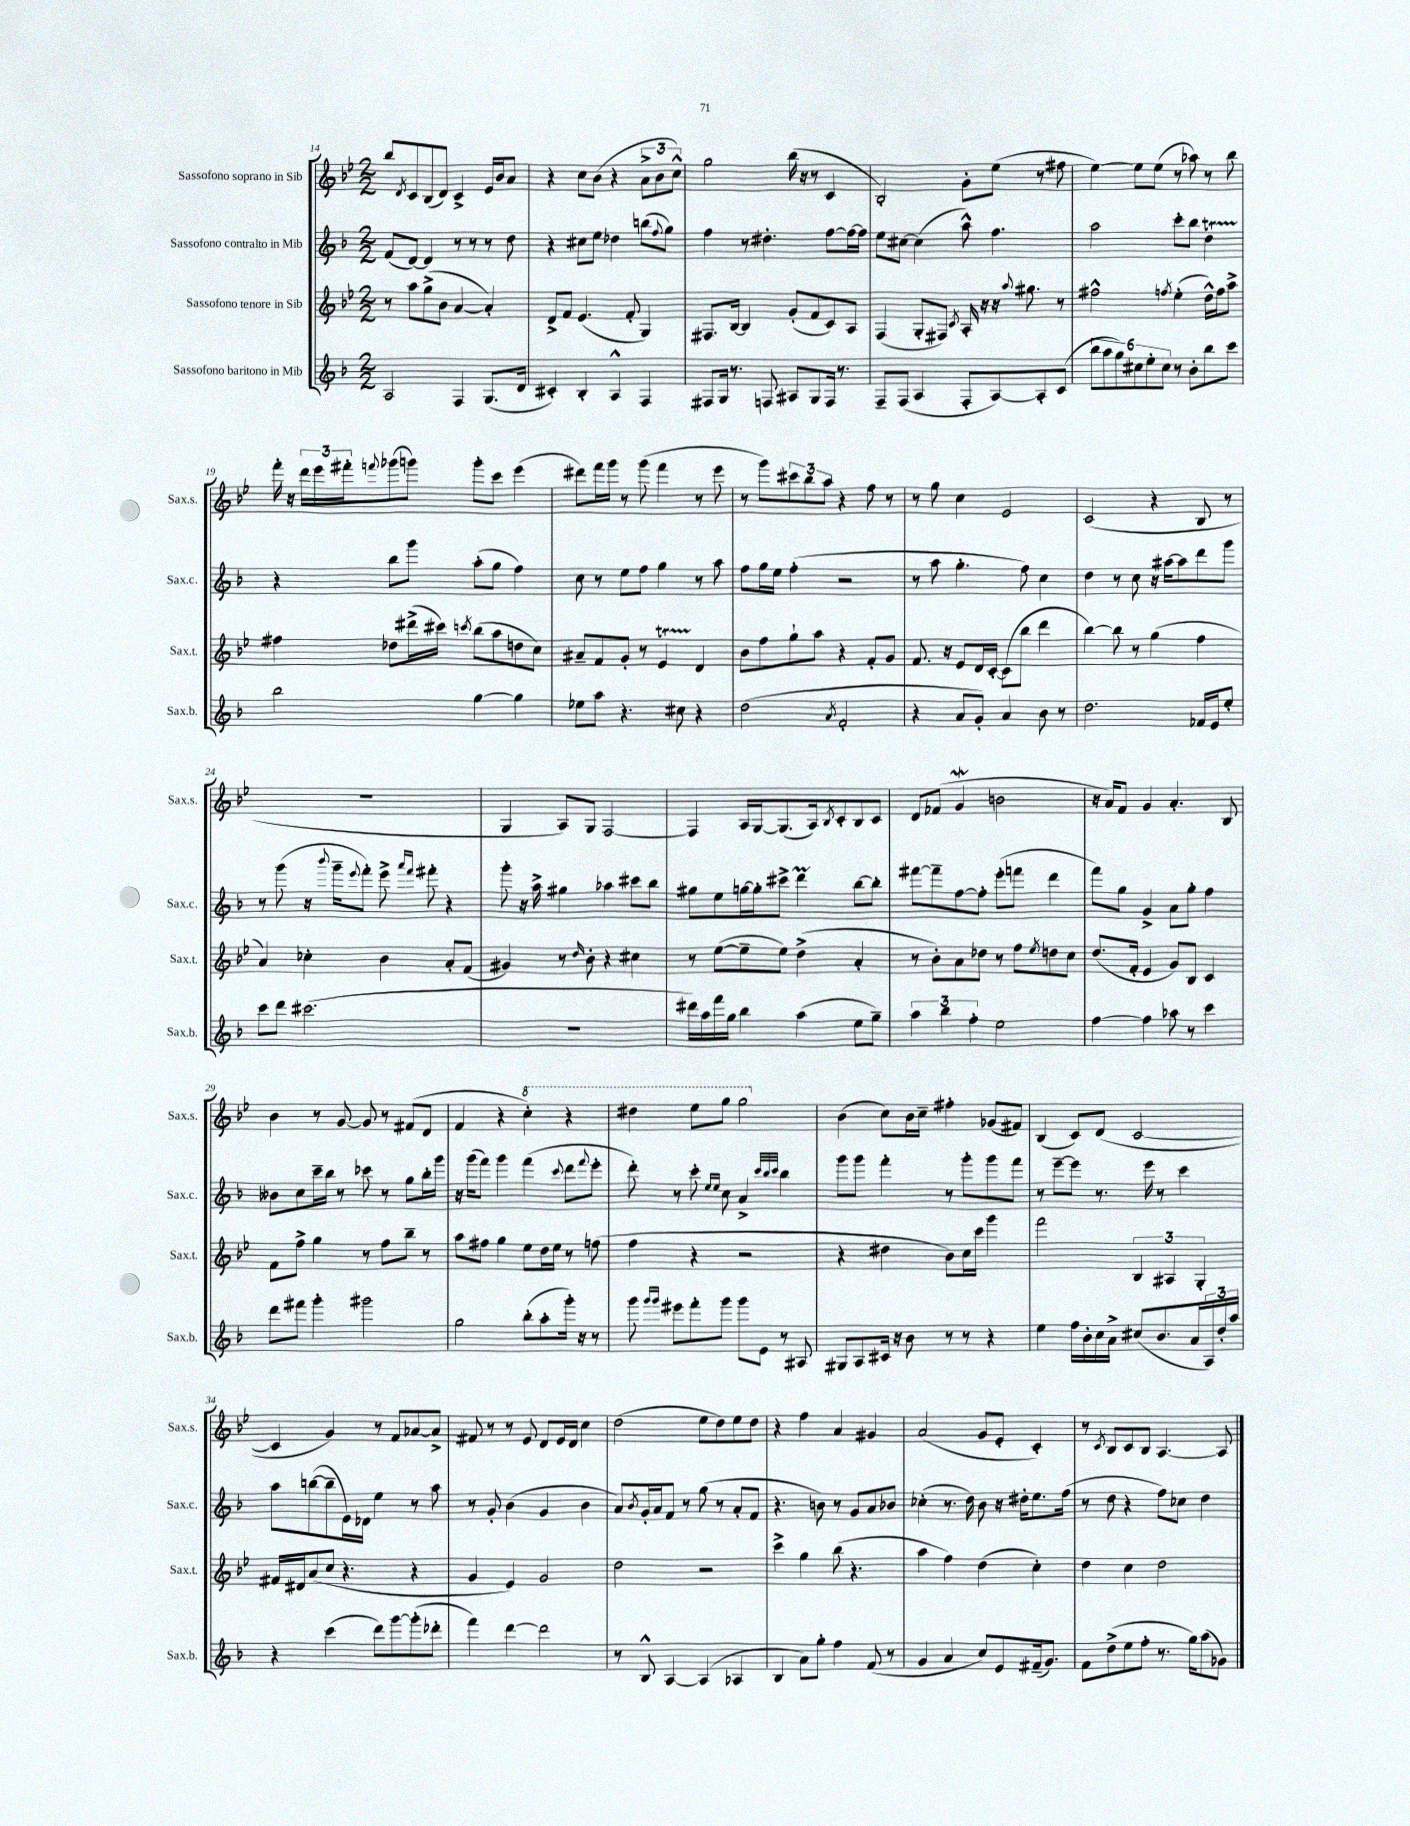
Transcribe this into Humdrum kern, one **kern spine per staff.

**kern	**kern	**kern	**kern
*staff4	*staff3	*staff2	*staff1
*clefG2	*clefG2	*clefG2	*clefG2
*k[b-]	*k[b-e-]	*k[b-]	*k[b-e-]
*M2/2	*M2/2	*M2/2	*M2/2
2A	8r	(8f	8bb-
.	.	.	8qd
.	8aa	[8d)	8c
.	(8gg^	4d]	(8B-
.	8b-	.	8d)
4F	[4a	8r	4c^
.	.	8r	.
(8.G	4a'])	8r	16e-
.	.	.	16b-
.	.	8dd	8a
16d	.	.	.
=	=	=	=
4c#')	8d^	4r	4r
.	8f	.	.
4B-'	(4.e-	8cc#	8cc
.	.	8ee	(8b-
4A^^	.	4dd-	4r
.	8f'	.	.
4F	4G)	(8bb	12a^
.	.	.	12b-
.	.	8qqff	.
.	.	8gg)	.
.	.	.	12cc^^)
=	=	=	=
8F#	8.F#	4ff	2gg
16G	.	.	.
8.r	[16B-	.	.
.	4B-]	8r	.
8F	.	4.dd#'	.
8A#	(8g'	.	(16bb-
.	.	.	16r
8G	8f	.	8r
16F	8c)	[8ff	4c
8.r	.	.	.
.	8A	16ff_	.
.	.	16ff]	.
=	=	=	=
8F~	(4F	8ee	2B-')
(8F	.	[8cc#	.
4A	8G'	(4cc#]	.
.	8F#)	.	.
.	8qc	.	.
8F'	16A'	8aa^^)	8g'
.	16r	.	.
[8A)	16r	4.ff	(8ee-
.	8qqaa	.	.
.	8.gg#	.	.
8A']	.	.	8r
(8c	8r	.	8ff#
=	=	=	=
12bb-	2ff#^^	2aa	[4ee-)
12aa	.	.	.
12gg)	.	.	.
12cc#	.	.	8ee-]
12ee'	.	.	.
.	.	.	(8ee-
12cc#	.	.	.
.	8qff	.	.
8r	(4ee-'	8ccc'	8r
8b-'	.	8bb-	8aa-)
8bb-	16dd^^)	4dd	8r
.	16ff	.	.
8ccc	8aa^	.	8bb-
=	=	=	=
2bb-	4ff#	4r	16fff'
.	.	.	16r
.	.	.	24ddd
.	.	.	24eee-
.	.	.	24fff#'
.	.	.	8qqfff
.	8dd-	8bb-	(8ggg-
.	(16ddd#^	8ggg	8ggg)
.	16ccc#)	.	.
.	8qccc	.	.
[4gg	(8bb-	(8aa'	8ggg'
.	8aa	8gg	8ccc
4gg]	8dd	4ff)	(4eee-
.	8cc)	.	.
=	=	=	=
8ee-	8a#~	8cc	8ddd#)
8aa	8f	8r	16fff
.	.	.	16ggg
4.r	8g'	8ee	8r
.	8r	8ff	(8ggg
.	4e-	4gg	4fff
8cc#	.	.	.
4r	4d	8r	8r
.	.	8aa	8eee-
=	=	=	=
(2dd	8b-	8ff	8r
.	8ff	16gg	8ggg)
.	.	16ee	.
.	8gg`	(4ff'	12ccc#
.	.	.	12bb-
.	8aa	.	.
.	.	.	12aa
8qa	.	.	.
2f'	4r	2r	4r
.	8f'	.	8ff
.	8g	.	8r
=	=	=	=
4r	8.f	8r	8r
.	.	8aa	8gg
.	16r	.	.
8a	8e-	4.gg'	4cc
8g')	16d	.	.
.	[16c'	.	.
4a	(8c]	.	2e-
.	8bb-	8ff)	.
8b-	4ddd	4cc	.
8r	.	.	.
=	=	=	=
2.dd	[4bb-)	4dd	(2c
.	8bb-]	8r	.
.	8r	8cc	.
.	(4gg	16r	4r
.	.	[16aa#	.
.	.	8aa#]	.
16f-	4ff	8ddd	8B-
16e	.	.	.
8ee'	.	8ggg	8r
=	=	=	=
8ccc	4a)	8r	1r
8ddd	.	(8ggg	.
(2.ccc#	4cc-'	16r	.
.	.	8qqbbb-	.
.	.	16ggg~	.
.	.	8qqeee	.
.	.	8fff')	.
.	4b-	8eee^	.
.	.	16qqaaa	.
.	.	16qqfff	.
.	.	8fff#'	.
.	8a'	4r	.
.	(8f	.	.
=	=	=	=
1r	4g#)	8ggg'	4G
.	.	16r	.
.	.	16aa^	.
.	8r	4gg#	8A)
.	16qqdd	.	.
.	8b-'	.	8G
.	4r	4aa-	[2F
.	4cc#	8ccc#	.
.	.	8bb-	.
=	=	=	=
16ddd#)	8r	8gg#	4F]
16aa	.	.	.
16fff	([8ee-	8ee	.
16gg	.	.	.
4bb-	8ee-~]	[16gg	16A
.	.	16gg']	[16G
.	8ee-)	8ccc#^	(8.G]
(4aa	(4dd^	4ddd	.
.	.	.	16A)
.	.	.	8qB-
.	.	.	8c'
8ee	4a'	[8bb-	8B-
8gg~)	.	8bb-']	8c
=	=	=	=
6aa	8r	[8fff#	8d
.	8b-')	8fff#~]	(8f-
6bb-	.	.	.
.	8a	[8ff	4g
6ff'	.	.	.
.	8dd-	8ff']	.
2ee	8r	(8eee'	2b
.	8ff	8fff	.
.	8qee-	.	.
.	8dd	4ddd	.
.	8cc	.	.
=	=	=	=
[4ff	(8.dd	8fff)	16r
.	.	.	16a)
.	.	8gg	8f
.	16f'	.	.
4ff]	4e-	4g^	4g
8aa-	8g)	8a	4.a'
8r	8B-	8gg'	.
4ccc	4c	4ff	.
.	.	.	8B-
=	=	=	=
8ddd	8f	8b--	4b-
8fff#	8ff^	8cc	.
4ggg'	4gg	16ccc~	8r
.	.	16bb-	.
.	.	8r	[8g
2ggg#	8r	8ccc-	8g]
.	8ff	8r	8r
.	8bb-~	8gg	(8f#
.	8r	16bb-'	8d
.	.	16ggg	.
=	=	=	=
2gg	8aa	16r	4f
.	.	(16ggg	.
.	8ff#	8fff)	.
.	4gg	4ggg	4r
(8bb-'	8ee-	(4fff	4ccc')
8aa'	16dd	.	.
.	16ee-	.	.
.	.	8qqccc	.
16ggg')	8r	8ddd	4r
16r	.	.	.
.	.	8qqfff	.
8r	(8ff	8eee'	.
=	=	=	=
8ggg	4ff	8ddd')	4ddd#
16qqggg	.	.	.
16qqggg	.	.	.
8eee#	.	8r	.
8fff'	4r	8ccc'	8eee-
.	.	16qqee	.
.	.	16qqee	.
8ggg	.	8cc	8ggg
8ggg	2r	4a^	2ggg
8e	.	.	.
.	.	32qqccc	.
.	.	32qqbb-	.
.	.	32qqccc	.
8r	.	4bb-	.
8A#	.	.	.
=	=	=	=
8G#	4r	8ggg	(4b-
8A	.	8ggg	.
16c#	4dd#	4fff'	8cc)
16r	.	.	.
8b-	.	.	16b-
.	.	.	16cc~
8r	8b-)	8r	4ff#'
8r	16cc	8ggg'	.
.	16ccc	.	.
4r	4ggg	8ggg	(8g-
.	.	8fff	8f#)
=	=	=	=
4ee	2fff	8r	(4B-
.	.	[8eee~	.
16ff	.	8eee]	8c)
16b-'	.	.	.
16cc	.	8.r	(8d
16a^	.	.	.
(8cc#	6B-	.	[2c
.	.	16eee	.
8.b-	.	8r	.
.	6A#	.	.
.	.	4ccc	.
16a	.	.	.
.	6G'	.	.
24A)	.	.	.
24dd'	.	.	.
24aa	.	.	.
=	=	=	=
4r	16f#	8aa	4c]
.	16d#	.	.
.	(8a	([8bb	.
(4ccc	8cc	8bb~]	4g)
.	4.r	16e)	.
.	.	16d-	.
8ddd)	.	4ee	8r
[8ggg	.	.	8f
(8ggg']	4r	8r	[8a-
8ddd-'	.	8aa	8a-^]
=	=	=	=
4fff)	4g	8r	8f#
.	.	8g'	8r
[4ddd	4e-)	(4b-	8r
.	.	.	8e-
2ddd]	2g	4g	8d
.	.	.	16e-
.	.	.	16d
.	.	4b-	4cc
=	=	=	=
8r	2dd	8a)	(2dd
.	.	8qb-	.
8B-^^	.	16g'	.
.	.	16a	.
[4A	.	8f	.
.	.	8r	.
(4A]	2r	(8gg	8ee-
.	.	8r	8dd)
4A-	.	8a'	8ee-
.	.	8f	8dd
=	=	=	=
4B-	4ccc^	4.r	4r
8a)	4gg	.	4ff
8gg'	.	8b)	.
4ff	(8bb-	8r	4a
.	4.r	8g	.
(8f	.	8a	4g#
8r	.	8b-	.
=	=	=	=
4g	4aa	(4cc-'	(2a
4a	4ff)	8.r	.
.	.	16dd)	.
8cc)	(4dd	8b-	8g
8e	.	16r	8e-'
.	.	16dd#'	.
(16f#~	4cc')	8.ee	4c')
8.g)	.	.	.
.	.	(16ff	.
=	=	=	=
8f	4dd	8r	8r
.	.	.	8qc
(8dd^	.	8dd	8B-
8ee	4cc	4r	8c
8ff'	.	.	8B-
8.r	2dd	8ff)	[4.A
.	.	8cc-	.
16gg)	.	.	.
(8aa	.	4dd	.
8g-)	.	.	8A]
==	==	==	==
*-	*-	*-	*-
